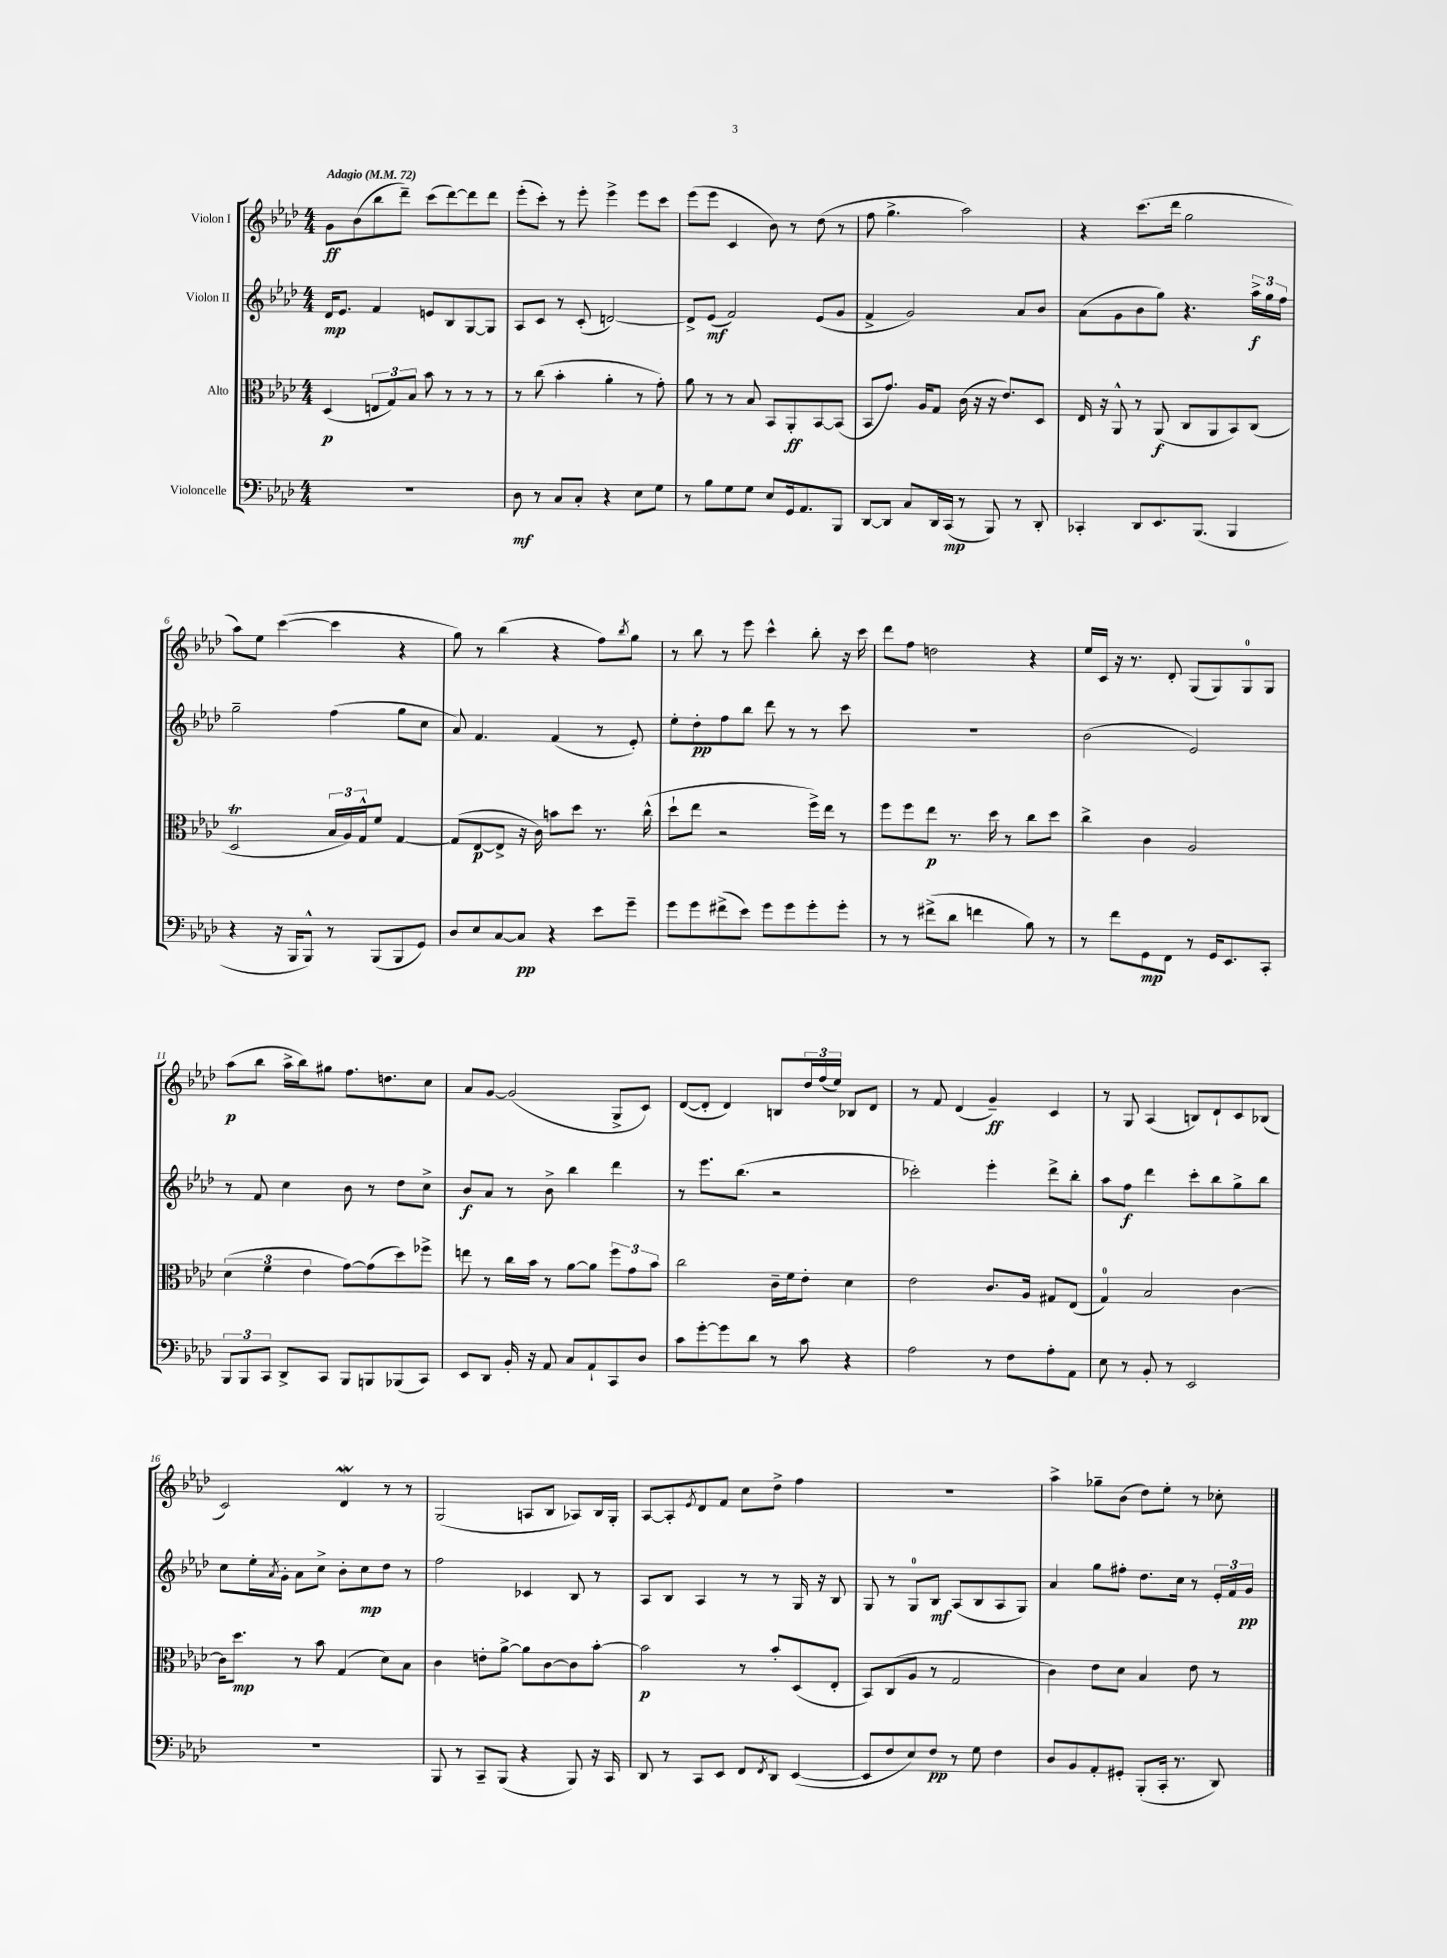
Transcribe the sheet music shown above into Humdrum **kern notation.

**kern	**kern	**kern	**kern
*staff4	*staff3	*staff2	*staff1
*clefF4	*clefC3	*clefG2	*clefG2
*k[b-e-a-d-]	*k[b-e-a-d-]	*k[b-e-a-d-]	*k[b-e-a-d-]
*M4/4	*M4/4	*M4/4	*M4/4
*MM72	*MM72	*MM72	*MM72
1r	(4D-	16d-	8g
.	.	8.e-	.
.	.	.	(8b-
.	12E	4f	8bb-
.	12G)	.	.
.	.	.	8ddd-~)
.	12B-	.	.
.	8b-	8e	(8ccc
.	8r	8B-	[8ddd-)
.	8r	[8G	8ddd-]
.	8r	8G]	8ddd-
=	=	=	=
8D-	8r	8A-	(8eee-'
8r	(8cc	8c	8ccc')
8C	4b-'	8r	8r
8C'	.	(8c'	8eee-'
4r	4a-'	[2d)	4eee-^
8E-	8r	.	8eee-
8G	8g')	.	8ccc
=	=	=	=
8r	8a-	8d^]	(8eee-
8B-	8r	(8e-	8eee-
8G	8r	2f)	4c
8G	8B-	.	.
8E-	8BB-	.	8b-)
16GG	8AA-'	.	8r
8.AA-	.	.	.
.	[8BB-	(8e-	(8dd-
8BBB-	(8BB-]	8g	8r
=	=	=	=
[8DD-	8BB-	4f^	8ff
8DD-]	8.g)	.	4.gg^
8C	.	2g)	.
.	16A-	.	.
16DD-	8G	.	.
(16CC	.	.	.
8r	(16c	.	2aa-)
.	16r	.	.
8BBB-)	16r	.	.
.	8.e-)	.	.
8r	.	8a-	.
8DD-'	8D-	8b-	.
=	=	=	=
4CC-'	16E-	(8a-	4r
.	16r	.	.
.	8AA-^^	8g	.
8DD-	8r	8b-	(8.ccc
8.EE-	(8AA-	8gg)	.
.	.	.	16ddd-
.	8C	4.r	2gg
(8.BBB-	.	.	.
.	8AA-	.	.
4BBB-	8BB-)	.	.
.	(8C	24aa-^	.
.	.	24gg	.
.	.	24ff	.
=	=	=	=
4r	2D-	2gg~	8aa-)
.	.	.	8ee-
16r	.	.	([4ccc
16BBB-	.	.	.
8BBB-^^)	.	.	.
8r	24B-	(4ff	4ccc]
.	24A-)	.	.
.	24G^^	.	.
(8BBB-	8f	.	.
8BBB-	[4G	8gg	4r
8GG)	.	8cc	.
=	=	=	=
8D-	(8G]	8a-)	8gg)
8E-	[8E-	4.f	8r
[8C	8E-^]	.	(4bb-
8C]	16r	.	.
.	16c)	.	.
4r	8b	(4f	4r
.	8dd-	.	.
8e-	8.r	8r	8ff)
.	.	.	8qbb-
8g~	.	8e-')	8gg
.	(16cc^^	.	.
=	=	=	=
8g	8dd-`	8ee-'	8r
8g	8ee-	8dd-'	8bb-
(8f#^	2r	8ff	8r
8e-)	.	8bb-	8eee-
8g	.	8ddd-	4ccc^^
8g	.	8r	.
8g'	16ff^)	8r	8bb-'
.	16ee-	.	.
8g'	8r	8ccc	16r
.	.	.	16ccc
=	=	=	=
8r	8ff	1r	8ddd-
8r	8ff	.	8ff
(8f#^	8ee-	.	2dd
8d-	8.r	.	.
4f	.	.	.
.	16dd-	.	.
.	8r	.	.
8B-)	8cc	.	4r
8r	8dd-	.	.
=	=	=	=
8r	4cc^	(2b-	16ee-
.	.	.	16c
8f	.	.	16r
.	.	.	8.r
8GG	4c	.	.
8FF	.	.	8d-'
8r	2A-	2e-)	(8G
16GG	.	.	8G)
8.EE-	.	.	.
.	.	.	8G
8CC'	.	.	8G
=	=	=	=
12BBB-	(6d-	8r	(8aa-
12BBB-	.	.	.
.	.	8f	8bb-
12CC	6f	.	.
8DD-^	.	4cc	16aa-^
.	.	.	16bb-)
.	6e-	.	.
8CC	.	.	8gg#
8BBB-	[8g)	8b-	8.ff
8BBB	(8g]	8r	.
.	.	.	8.dd
(8BBB-	8dd-)	8dd-	.
8CC)	8ff-^	8cc^	8cc
=	=	=	=
8EE-	8ee	8b-	8a-
8DD-	8r	8a-	[8g
16BB-'	16cc	8r	(2g]
16r	16b-	.	.
8AA-	8r	8b-^	.
8C	[8a-	4bb-	.
8AA-`	8a-]	.	.
8CC	12ff	4ddd-	8G^
.	12g	.	.
8D-	.	.	8c)
.	12b-	.	.
=	=	=	=
8c	2cc	8r	([8d-
[8g'	.	8.eee-	8d-']
8g]	.	.	4d-)
.	.	(8.bb-	.
8d-	.	.	.
8r	16c~	2r	8B
.	16f	.	.
8c	8e-'	.	24dd-
.	.	.	(24ff
.	.	.	24ee-)
4r	4d-	.	8B-
.	.	.	8d-
=	=	=	=
2A-	2e-	2ccc-')	8r
.	.	.	8f
.	.	.	(4d-
8r	8.c	4eee-'	4g~)
8F	.	.	.
.	16A-	.	.
8A-'	8G#	8ddd-^	4c
8AA-	(8E-	8bb-'	.
=	=	=	=
8E-	4G)	8aa-	8r
8r	.	8ff	8G
8BB-'	2B-	4ddd-	(4A-
8r	.	.	.
2EE-	.	8ccc'	8B)
.	.	8bb-	8d-`
.	[4c	8gg^	8c
.	.	8bb-	(8B-
=	=	=	=
1r	16c]	8cc	2c)
.	8.dd-	.	.
.	.	16ee-'	.
.	.	8qa-	.
.	.	16g'	.
.	8r	8a-	.
.	8b-	8cc^	.
.	(4G	8b-'	4d-
.	.	8cc	.
.	8d-)	8dd-	8r
.	8B-	8r	8r
=	=	=	=
8BBB-	4c	2ff	(2G
8r	.	.	.
8CC~	8e'	.	.
(8BBB-	[8a-^	.	.
4r	8a-]	4c-	8A
.	[8c	.	8B-
8BBB-)	8c]	8B-	8A-)
16r	[8b-'	8r	16B-
16CC	.	.	16G'
=	=	=	=
8DD-	2b-]	8A-	[8A-
8r	.	8B-	8A-']
.	.	.	8qe-
8CC	.	4A-	8d-
8EE-	.	.	8f
8FF	8r	8r	8cc
8qFF	.	.	.
8DD-	8b-'	8r	8dd-^
([4EE-	(8D-	16G	4ff
.	.	16r	.
.	8E-'	8B-	.
=	=	=	=
8EE-]	8BB-)	8G	1r
8F	(8C	8r	.
8E-)	8A-	8G	.
8F	8r	8B-	.
8r	2G	(8A-	.
8G	.	8B-	.
4F	.	8A-	.
.	.	8G)	.
=	=	=	=
8D-	4c)	4a-	4aa-^
8BB-	.	.	.
8AA-'	8e-	8gg	8gg-~
8GG#'	8d-	8ff#'	(8b-
(8BBB-'	4B-	8.dd-	8dd-)
16CC'	.	.	8ee-'
8.r	.	16cc	.
.	8e-	8r	8r
8DD-)	8r	24e-'	8cc-'
.	.	24f	.
.	.	24g	.
==	==	==	==
*-	*-	*-	*-
